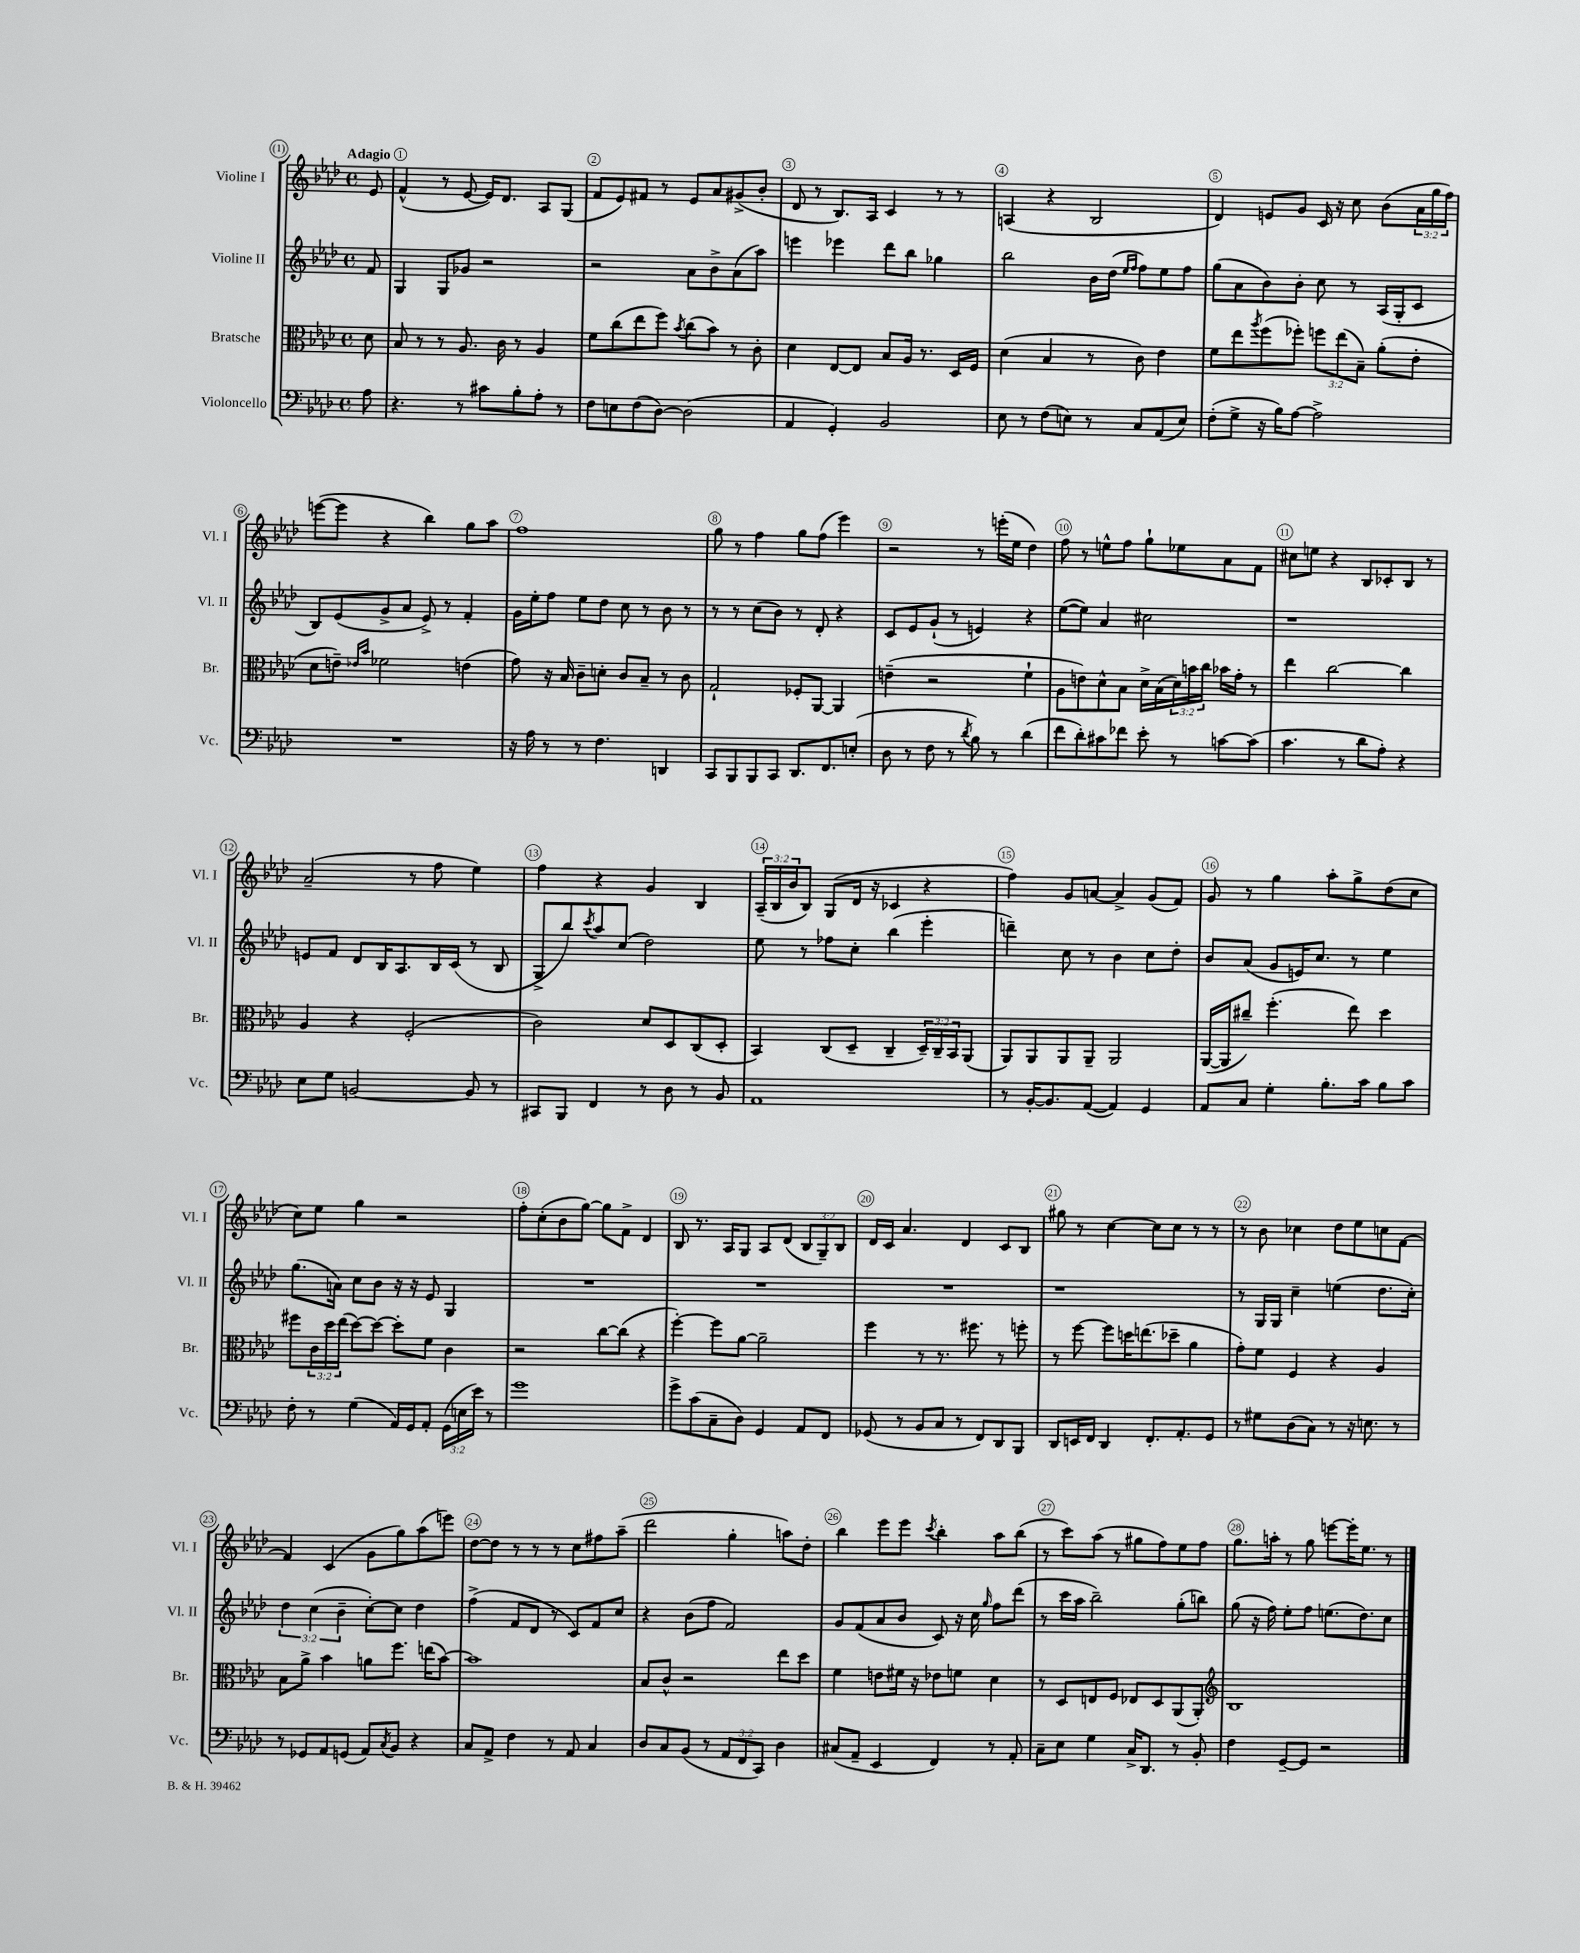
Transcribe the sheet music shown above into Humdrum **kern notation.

**kern	**kern	**kern	**kern
*part4	*part3	*part2	*part1
*staff4	*staff3	*staff2	*staff1
*I"Violoncello	*I"Bratsche	*I"Violine II	*I"Violine I
*I'Vc.	*I'Br.	*I'Vl. II	*I'Vl. I
*clefF4	*clefC3	*clefG2	*clefG2
*k[b-e-a-d-]	*k[b-e-a-d-]	*k[b-e-a-d-]	*k[b-e-a-d-]
*M4/4	*M4/4	*M4/4	*M4/4
*met(c)	*met(c)	*met(c)	*met(c)
=	=	=	=
!	!	!	!LO:TX:a:B:t=Adagio
8A-\	8d-\	8f/	8e-/
=1	=1	=1	=1
4.r	8B-/	4G/	(4f^^/
.	8r	.	.
.	8r	8G/L	8r
8r	8.A-/	8g-X/J	[8e-/
8c#X\L	.	2r	16e-/KL])
.	16c\	.	8.d-/J
8B-'\	8r	.	.
8A-'\J	4A-/	.	8A-/L
8r	.	.	(8G/J
=2	=2	=2	=2
8F\L	8f\L	2r	8f/L
8En\	(8cc\	.	8e-/)
(8F\	8ee-\	.	8f#X/J
[8D-\J)	8ff\J)	.	8r
.	8qb-/	.	.
(2D-\]	(8cc\L	8a-\L	8e-/L
.	8b-\J)	8b-^\	8a-/
.	8r	(8a-\	(8g#X^/
.	8c'\	8aa-\J)	8b-'/J
=3	=3	=3	=3
4AA-/	4d-\	4eeen\	8d-/
.	.	.	8r
4GG'/)	[8E-/L	4eee-X\	8.B-/L)
.	8E-/J]	.	.
.	.	.	16A-/Jk
2BB-/	8B-/L	8ddd-\L	4c/
.	16A-/Jk	8bb-\J	.
.	8.r	.	.
.	.	4gg-X\	8r
.	16D-/LL	.	8r
.	16F/JJ	.	.
=4	=4	=4	=4
8E-\	(4d-\	2bb-\	(4An/
8r	.	.	.
(8F\L	4B-/	.	4r
8En\J)	.	.	.
8r	8r	16b-\LL	2B-/
.	.	(16dd-\JJ	.
.	.	16qqee-/LL	.
.	.	16qqff/JJ	.
8C/L	8c\)	8ff\L)	.
(8AA-/	4e-\	8ee-\	.
8E/J)	.	8ff\J	.
=5	=5	=5	=5
(8F'\L	8f\L	(8gg\L	4d-/)
8G^\J	8ee-\	8a-\	.
.	8qaa-/	.	.
16r	(8ff\	8b-\)	8en/L
16B-\KL)	.	.	.
[8A-\J	8ff-X'\J)	8b-'\J	8g/J
2A-^\]	12ffn\L	8cc\	16c/
.	.	.	16r
.	(12ee-\	.	.
.	.	8r	8cc\
.	12B-~\J)	.	.
.	(8a-'\L	(16A-/LL	(8b-\L
.	.	16G'/J	.
.	8e-'\J	8c/J	24a-\L
.	.	.	24gg\
.	.	.	24ff\JJ)
!!LO:LB:g=z
=6	=6	=6	=6
1r	8d-\L	8B-/L)	([8eeen\L
.	8en~\J)	(8e-/	8eee\J]
.	16qqe-X/LL	.	.
.	16qqb-/JJ	.	.
.	2f-X\	8g^/	4r
.	.	8a-/J	.
.	.	8e-^/)	4bb-\)
.	.	8r	.
.	(4en\	4f'/	8gg\L
.	.	.	8aa-\J
=7	=7	=7	=7
16r	8g\)	16g\LL	1ff
16A-\	.	16ee-'\J	.
8r	16r	8ff\J	.
.	16B-/	.	.
8r	8c~\L	8ee-\L	.
4.F\	8dn'\J	8dd-\J	.
.	8c/L	8cc\	.
.	8B-~/J	8r	.
4DDn/	8r	8b-\	.
.	8c\	8r	.
=8	=8	=8	=8
8CC/L	2G`/	8r	8gg\
8BBB-/	.	8r	8r
8BBB-/	.	(8cc\L	4ff\
8CC/J	.	8b-\J)	.
8.DD-/L	8F-X'/L	8r	8gg\L
.	[8AA-/J	8d-'/	(8ff\J
8.FF/	.	.	.
.	4AA-/]	4r	4eee-\)
(8En'/J	.	.	.
=9	=9	=9	=9
8D-\	(4en~\	8c/L	2r
8r	.	8e-/	.
8F\	2r	(8g`/J	.
8r	.	8r	.
8qd-/	.	.	.
8B-\)	.	4en/)	8r
8r	.	.	(16eeen'\LL
.	.	.	16ee-\JJ
(4d-\	4f`\	4r	4dd-\)
=10	=10	=10	=10
8f\L	8A-\L	([8ee-\L	8ff\
8d-'\)	8en\)	8ee-\J])	8r
8c#X\	8d-^^\	4a-/	8een^^\L
8f-X\J	8B-\J	.	8ff\J
8e-'\	16d-^\LL	2cc#X\	8gg`\L
.	(16B-\	.	.
8r	24d-\)	.	8ee-X\
.	24bn\	.	.
.	24cc\JJ	.	.
[8cn\L	16b-X\LL	.	8a-\
.	16g'\JJ	.	.
(8c\J]	8r	.	8f\J
=11	=11	=11	=11
4.c\	4ee-\	1r	8cc#X\L
.	.	.	8een\J
.	[2cc\	.	4r
8r	.	.	.
8d-\L	.	.	8B-/L
8A-'\J)	.	.	8c-X'/
4r	4cc\]	.	8B-/J
.	.	.	8r
!!LO:LB:g=z
=12	=12	=12	=12
8E-\L	4A-/	8en/L	(2a-~/
8G\J	.	8f/J	.
[2BBn/	4r	8d-/L	.
.	.	16B-/K	.
.	.	8.A-/	.
.	(2F'/	.	8r
.	.	16B-/L	8ff\
.	.	(16c/JJ	.
8BB/]	.	8r	4ee-\)
8r	.	8B-/	.
=13	=13	=13	=13
8CC#X/L	2c\)	8G^/L	4ff\
8BBB-/J	.	8bb-/)	.
.	.	8qccc/	.
4FF/	.	8aa-/	4r
.	.	(8cc/J	.
8r	8d-/L	2dd-\)	4g/
8D-\	8D-/	.	.
8r	(8C/	.	4B-/
8BB-/	8D-'/J	.	.
=14	=14	=14	=14
1AA-	4BB-/)	8ee-\	(24A-~/LL
.	.	.	24B-/
.	.	.	24b-/J
.	.	8r	8B-/J)
.	(8C/L	8ff-X\L	(8G/L
.	8D-~/J	8cc'\J	16d-/Jk
.	.	.	16r
.	4C~/	(4bb-\	4c-X/
.	24D-~/LL)	4eee-'\	4r
.	24C~/	.	.
.	24BB-/J	.	.
.	(8AA-/J	.	.
=15	=15	=15	=15
8r	8AA-/L)	4dddn~\)	4ff\)
[16BB-'/KL	8AA-/	.	.
8.BB-/]	.	.	.
.	8AA-/	8cc\	8g/L
([8AA-/J	8AA-~/J	8r	[8an/J
4AA-/])	2AA-/	4b-\	4a^/]
4GG/	.	8cc\L	(8g/L
.	.	8dd-'\J	8f/J)
=16	=16	=16	=16
8AA-/L	([16AA-/LL	8b-/L	8g/
.	16AA-/J]	.	.
8C/J	8cc#X~/J)	(8a-/J	8r
4G'\	(4.ff'\	8g/L	4gg\
.	.	16en/K)	.
.	.	8.cc/J	.
8.B-'\L	.	.	8aa-'\L
.	8ee-\)	8r	8gg^\
16c\Jk	.	.	.
8B-\L	4dd-\	4ee-\	(8dd-\
8c\J	.	.	8cc\J
!!LO:LB:g=z
=17	=17	=17	=17
8F'\	8ff#X\L	(8.gg\L	8cc\L)
8r	24c\L	.	8ee-\J
.	24dd-\	.	.
.	.	16an\Jk)	.
.	(24ee-\JJ	.	.
(4G\	[8dd-\L)	8cc\L	4gg\
.	8dd-\J_	8b-\J	.
16AA-/LL)	8dd-'\L]	16r	2r
16GG/J	.	16r	.
8AA-'/J	8f\J	8e-/	.
(24GG\LL	4c\	4G/	.
24En\	.	.	.
24e-\JJ)	.	.	.
8r	.	.	.
=18	=18	=18	=18
1g	2r	1r	8ff'\L
.	.	.	(8cc'\
.	.	.	8b-\
.	.	.	[8gg\J)
.	[8cc\L	.	8gg\L]
.	(8cc\J]	.	8f^\J
.	4r	.	4d-/
=19	=19	=19	=19
8g^\L	[4ff'\)	1r	8B-/
(8c\	.	.	8.r
8C~\	8ff\L]	.	.
.	.	.	16A-/KL
8D-\J)	[8a-\J	.	8G/J
4GG/	2a-~\]	.	8A-/L
.	.	.	(8d-/J
8AA-/L	.	.	12B-/L
.	.	.	12G~/)
8FF/J	.	.	.
.	.	.	12B-/J
=20	=20	=20	=20
(8GG-X/	4ff\	1r	16d-/LL
.	.	.	16c/JJ
8r	.	.	4.a-/
8BB-/L	8r	.	.
8C/J	8.r	.	.
8r	.	.	4d-/
.	8.ff#X\	.	.
8FF/L)	.	.	.
8DD-/	8r	.	8c/L
8BBB-/J	8ffn'\	.	8B-/J
=21	=21	=21	=21
8DD-/L	8r	1r	8gg#X\
16EEn/L	[8ff\	.	8r
16FF/JJ	.	.	.
4DD-/	8ff\L]	.	[4cc\
.	16ddn\K	.	.
.	(8.een\	.	.
8.FF'/L	.	.	8cc\L]
.	8dd-X~\J	.	8cc\J
8.AA-'/	.	.	.
.	4a-\	.	8r
8GG/J	.	.	8r
=22	=22	=22	=22
8r	8g'\L)	8r	8r
8G#X\L	8f\J	16G/LL	8b-\
.	.	16G/JJ	.
(8D-\	4F/	4cc~\	4cc-X\
8C\J)	.	.	.
8r	4r	(4een\	8dd-\L
16r	.	.	8ee-\
8.En\	.	.	.
.	4A-/	8.dd-\L	8ccn\
8r	.	.	[8f\J
.	.	16cc'\Jk)	.
!!LO:LB:g=z
=23	=23	=23	=23
8r	8B-\L	6dd-\	4f/]
8GG-X/L	8a-^\J	.	.
.	.	(6cc\	.
8AA-/	4b-\	.	(4c/
.	.	6b-~\	.
(8GGn/J	.	.	.
8AA-/L)	8an\L	[8cc'\L)	8g\L
8qC/	.	.	.
8BB-/J	8.ff\J	8cc\J]	8gg\)
4r	.	4dd-\	(8aa-\
.	(16een\KL	.	.
.	[8b-\J)	.	8eeen\J)
=24	=24	=24	=24
8C/L	1b-]	(4ff^\	[8dd-\L
8AA-^/J	.	.	8dd-\J]
4F\	.	8f/L	8r
.	.	8d-/J	8r
8r	.	8r	8r
8AA-/	.	8c/L)	8cc\L
4C/	.	8f/	8ff#X\
.	.	8cc/J	(8aa-~\J
=25	=25	=25	=25
8D-/L	8B-/L	4r	2ddd-\
8C/	8c^^/J	.	.
(8BB-/J	2r	(8b-\L	.
8r	.	8ff\J	.
12AA-/L	.	2f/)	4gg'\
12FF/	.	.	.
12CC/J)	.	.	.
4D-\	8ee-\L	.	8aan\L)
.	8dd-\J	.	8dd-'\J
=26	=26	=26	=26
(8C#X/L	4f\	8g/L	4bb-\
8AA-~/J	.	(8f/	.
4EE-/	8en\L	8a-/	8eee-\L
.	16f#X\Jk	8b-/J	8eee-\J
.	16r	.	.
.	.	.	8qccc/
4FF/)	8e-X\L	8c/)	4bb-'\
.	8fn\J	16r	.
.	.	16cc\	.
.	.	16qqgg/	.
8r	4d-\	8ff\L	8aa-\L
8AA-'/	.	(8ddd-\J	(8bb-\J
=27	=27	=27	=27
8C~\L	8r	8r	8r
8E-\J	8D-/L	16ccc\LL	8ccc\L)
.	.	16aa-\JJ	.
4G\	8En/	2bb-~\)	(8aa-\J
.	8F/J	.	8r
16C^/KL	8E-X/L	.	8gg#X\L
8.DD-/J	.	.	.
.	8D-/	.	8ff\)
8r	(8AA-/	(8gg'\L	8ee-\
8BB-'/	8AA-'/J)	8bbn\J)	8ff\J
=28	=28	=28	=28
*	*clefG2	*	*
4F\	1B-	(8gg\	8.gg\L
.	.	16r	.
.	.	16ff\)	16aan'\Jk
[8GG~/L	.	8ee-'\L	8r
8GG/J]	.	8ff\J	8gg\
2r	.	(8.een\L	[8eeen\L
.	.	.	16eee'\K]
.	.	8.dd-\)	8.ee-\J
.	.	8cc\J	8r
==	==	==	==
*-	*-	*-	*-
